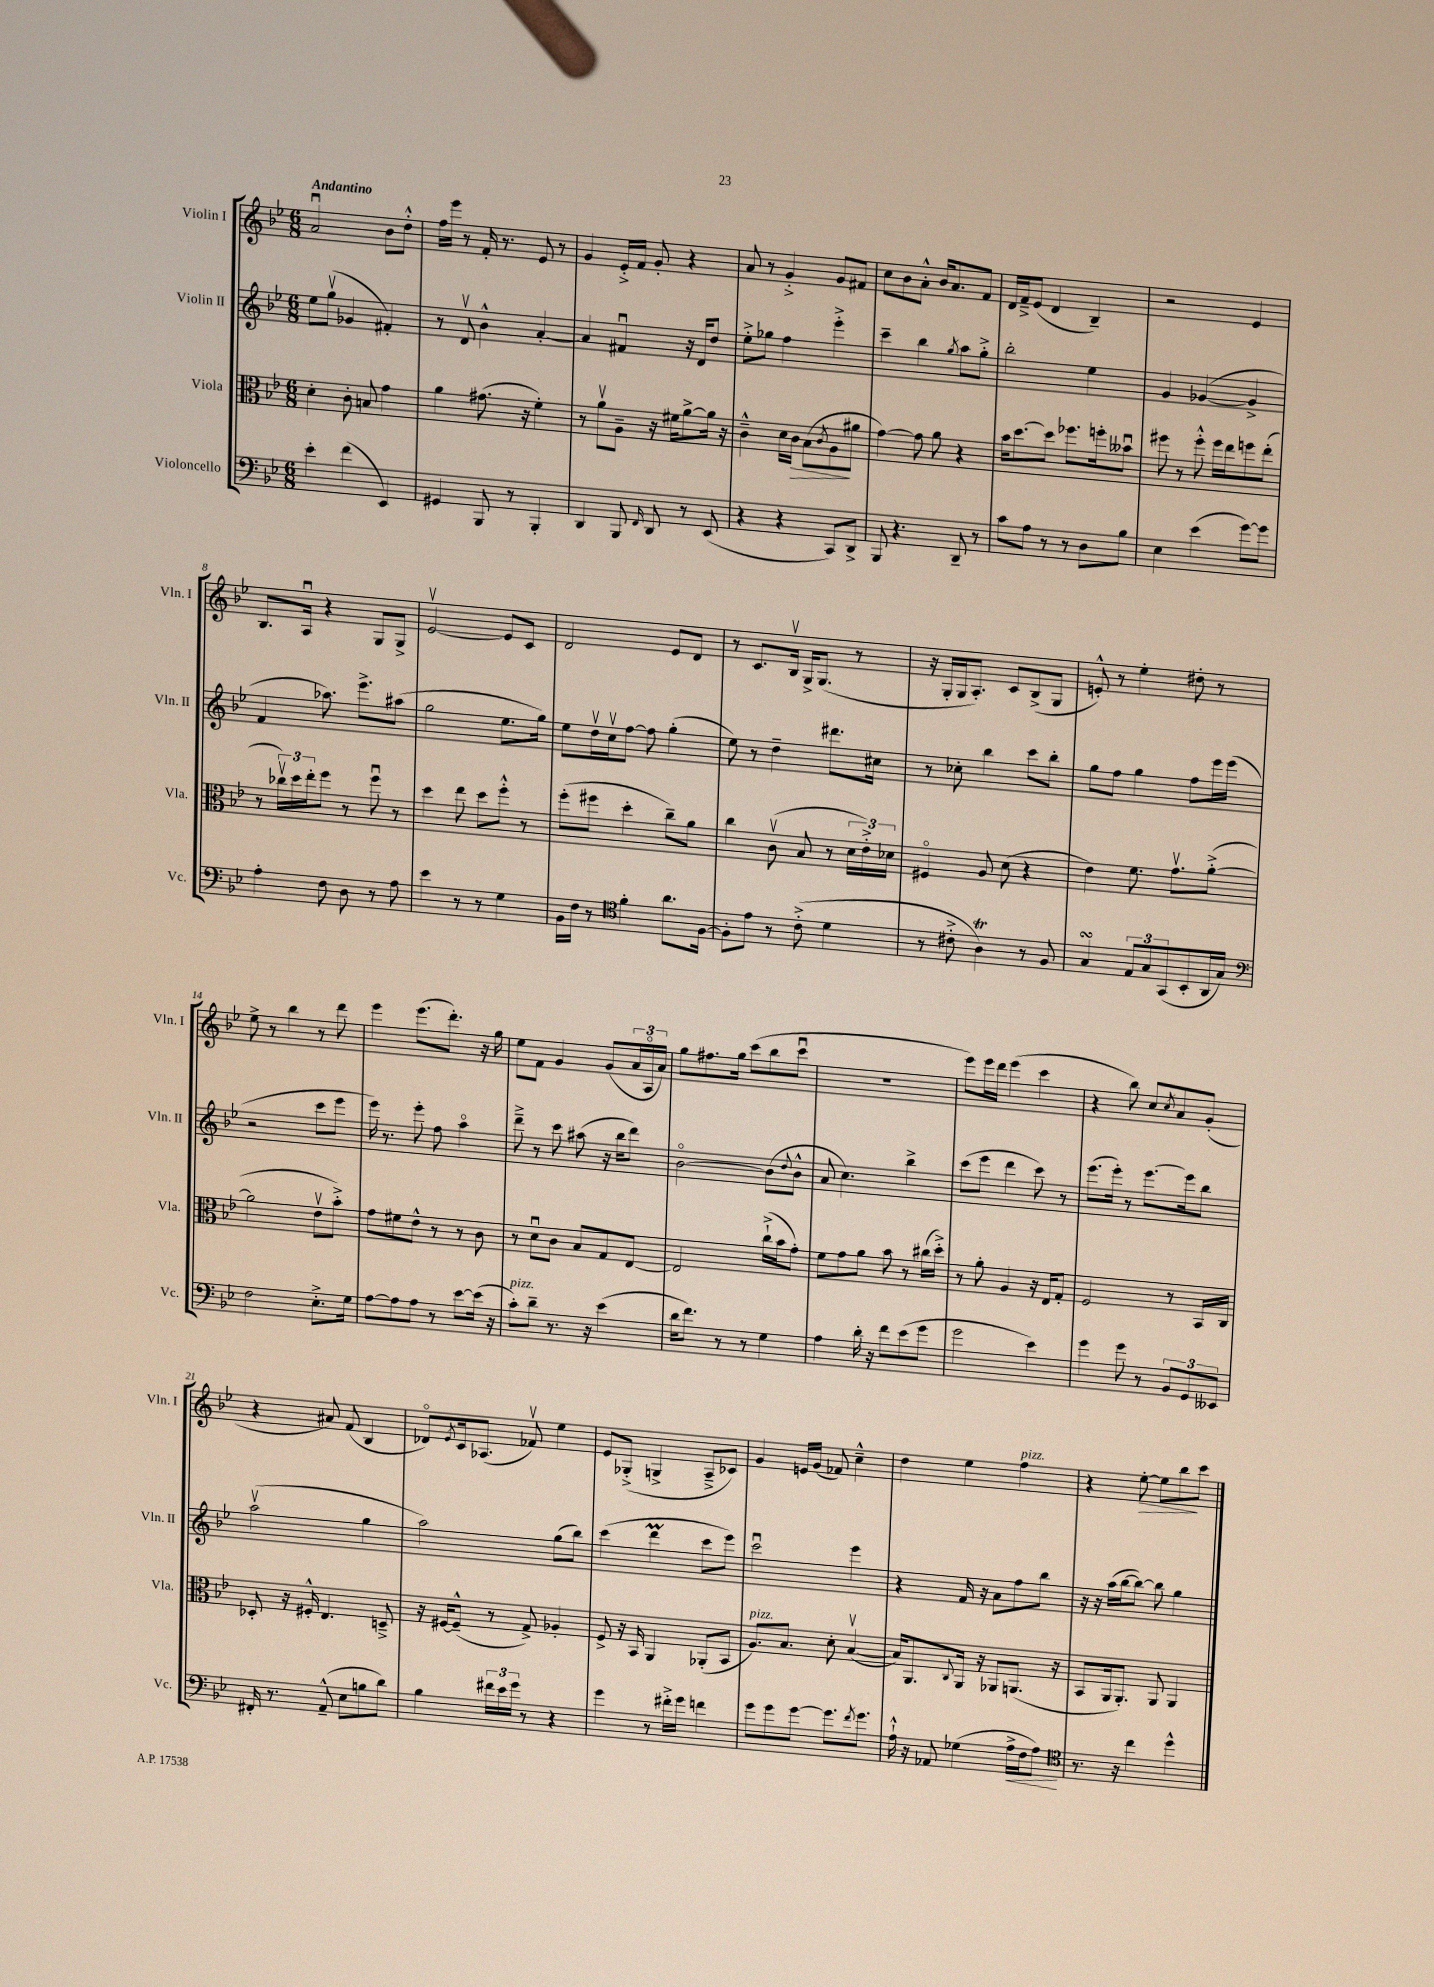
<<
\new StaffGroup <<
\new Staff = "s0" \with { instrumentName = "Violin I" shortInstrumentName = "Vln. I" } {
    \clef treble \key bes \major \numericTimeSignature \time 6/8 \tempo "Andantino"
    a'2\downbow bes'8 d''8-.-^ |
    f''16 ees'''16 r8 f'16-. r8. ees'8 r8 |
    g'4 ees'16-.-> f'16 g'8-. r4 |
    a'8 r8 g'4-.-> g'8 fis'8 |
    c''8 bes'8 a'8-.-^ bes'16 a'8. f'8 |
    d'16 f'16---> ees'8( d'4 bes4--) |
    r2 ees'4 |
    bes8. a16\downbow r4 g8 g8-> |
    ees'2~\upbow ees'8 c'8 |
    d'2 ees'8 d'8 |
    r8 c'8. bes16\upbow g16-> g8.( r8 |
    r16 g16-. g16 a8.-.) c'8 bes8->( g8 |
    e'8-.-^) r8 ees''4-. dis''8-. r8 |
    ees''8-> r8 bes''4 r8 d'''8 |
    ees'''4 ees'''8.( d'''8.-.) r16 g''16 |
    ees''8 f'8 g'4 g'8( \tuplet 3/2 { a'16 a16\flageolet a'16) } |
    g''8 fis''8. g''16 c'''8( bes''8 c'''8\downbow |
    R2. |
    ees'''8) ees'''16 d'''16 ees'''4( c'''4 |
    r4 bes''8) c''8 \acciaccatura { c''8 } a'8 g'8-.( |
    r4 ais'8) f'8( bes4 |
    des'8\flageolet) \acciaccatura { ees'8 } c'16 aes8.( fes'8\upbow) ees''4 |
    ees'8 ges8-.->( g4-> a8---> ces'8) |
    g'4 e'16 g'16( fes'8) c''4---^ |
    d''4 ees''4 f''4^\markup { \italic "pizz." } |
    r4 ees''8~-.\> ees''8 bes''8\! c'''8 \bar "|." |
}
\new Staff = "s1" \with { instrumentName = "Violin II" shortInstrumentName = "Vln. II" } {
    \clef treble \key bes \major \numericTimeSignature \time 6/8
    ees''8 g''8\upbow( ges'4 fis'4-.) |
    r8 d'8\upbow bes'4-^ a'4~-. |
    a'4 fis'4\downbow r16 d'16 d''8 |
    ees''8-.-> ges''8 f''4 ees'''4-.-> |
    c'''4-- bes''4 \acciaccatura { g''8 } a''8 g''8-.-> |
    bes''2-. ees''4 |
    g'4 ges'4~( ges'4-> |
    f'4 aes''8.) ees'''8.-> ais''8( |
    g''2 ees''8. g''16) |
    ees''8 d''16\upbow c''16\upbow f''8~ f''8 g''4-.( |
    ees''8) r8 d''4-- dis'''8. cis''16 |
    r8 ces''8-. bes''4 c'''8 bes''8-. |
    g''8 f''8 g''4 f''8 ees'''16 ees'''16( |
    r2 c'''8 ees'''8 |
    ees'''16) r8. ees'''8-. f''8 a''4\flageolet |
    d'''8---> r8 c'''8 ais''8( r16 bes''16 d'''8) |
    bes'2~\flageolet bes'8( \appoggiatura { d''8 } bes'8-^ |
    a'8 c''4.) bes''4-> |
    c'''8( ees'''8 d'''4 c'''8) r8 |
    ees'''8.( ees'''16-.) r8 ees'''8.~ ees'''16 bes''8 |
    a''2\upbow( g''4 |
    a''2) g''8( bes''8) |
    c'''4( d'''4\prall c'''8 ees'''8) |
    c'''2\downbow ees'''4 |
    r4 f'16 r16 a'8 f''8 bes''8 |
    r16 r16 a''16( bes''16~ bes''8~) bes''8 g''4 \bar "|." |
}
\new Staff = "s2" \with { instrumentName = "Viola" shortInstrumentName = "Vla." } {
    \clef alto \key bes \major \numericTimeSignature \time 6/8
    d'4-. c'8-. b8 g'4 |
    a'4 gis'8.( r16 f'4-.) |
    r8 a'8\upbow a8-- r16 fis'16 a'8~-> a'16 r16 |
    c'4---^ d'16 c'16\> bes8( \acciaccatura { c'8 } a8\! ais'8 |
    g'4~) g'8 a'8 r4 |
    bes'16 d''8.~ d''8 fes''8. f''16-. beses'8\downbow |
    fis''8 r8 fis''8-.-^ fis''16 ees''16 f''8 ees''8-.( |
    r8 \tuplet 3/2 { ces''16\upbow) d''16 ees''16-. } f''8 r8 f''8\downbow r8 |
    d''4 ees''8 d''8 f''8-.-^ r8 |
    f''8-.( fis''8 d''4-. c''8--) a'8 |
    c''4 c'8\upbow( bes8 r8 \tuplet 3/2 { d'16 ees'16-.->) des'16 } |
    fis4\flageolet a8 d'8( r4 |
    ees'4) f'8. g'8.\upbow a'8~-.->( |
    a'2 ees'8\upbow bes'8-.->) |
    g'8 fis'8 ees'8-^ r8 r8 c'8 |
    r8 d'8\downbow c'8 bes8 g8 ees8~ |
    ees2 c''16-!->( bes'16 g'8-.) |
    f'8 g'8 a'8 bes'8 r8 cis''16( d''16-.->) |
    r8 a'8-. a4 r16 ees16 g8-. |
    f2 r8 bes,16 c16 |
    des8-. r16 fis16-.-^ ees4. d8---> |
    r16 fis16~ fis8---^( r8 g8->) aes4-. |
    f8-> r16 bes,16 a,4 aes,8-.( bes,8 |
    a8.^\markup { \italic "pizz." }) bes8. d'8-. bes4~\upbow( |
    bes16) a,8. \appoggiatura { c8 } a,16 r16 aes,8 a,8.( r16 |
    bes,8 a,16 a,8.-.) a,8 a,4 \bar "|." |
}
\new Staff = "s3" \with { instrumentName = "Violoncello" shortInstrumentName = "Vc." } {
    \clef bass \key bes \major \numericTimeSignature \time 6/8
    ees'4-. f'4( ees,4) |
    gis,4 bes,,8 r8 bes,,4-. |
    d,4 bes,,8 \grace { f,16 } d,8 r8 ees,8( |
    r4 r4 c,8) d,8-> |
    bes,,8 r4. d,8-- r8 |
    c'8 a8 r8 r8 d8 bes8 |
    ees4 ees'4( g'8~) g'8 |
    a4-. f8 d8 r8 a8 |
    ees'4 r8 r8 g4 |
    bes,16 f16 r8 \clef tenor f'4-. a'8. f16~ |
    f8-. ees'8 r8 c'8-.->( d'4 |
    r8 cis'8-.-> a4\trill) r8 f8 |
    g4\turn \tuplet 3/2 { ees8 g8 g,8( } bes,8-. a,16 g16) |
    \clef bass f2 ees8.-.-> g16 |
    a8~ a8 a8 r8 ees'8~ ees'16( r16 |
    c'8-.^\markup { \italic "pizz." }) d'8-- r8. r16 ees'4( |
    d'16 f'8.) r8 r8 g4 |
    a4 d'16-. r16 f'8 ees'8( g'8 |
    g'2 ees'4) |
    g'4 g'8 r8 \tuplet 3/2 { bes,8 g,8 eeses,8 } |
    fis,16-. r8. a,8---^( ees8 b8 d'8) |
    bes4 \tuplet 3/2 { fis'16 ees'16 g'16 } r8 r4 |
    g'4 r8 fis'16-.-> g'16 f'4 |
    g'8 g'8 g'8~ g'8. \acciaccatura { f'8 } g'8. |
    a16-!-^ r16 aes,8 ges4( a16->\< f16 a8\!) |
    \clef tenor r8. r16 c''4 d''4-^ \bar "|." |
}
>>
>>
